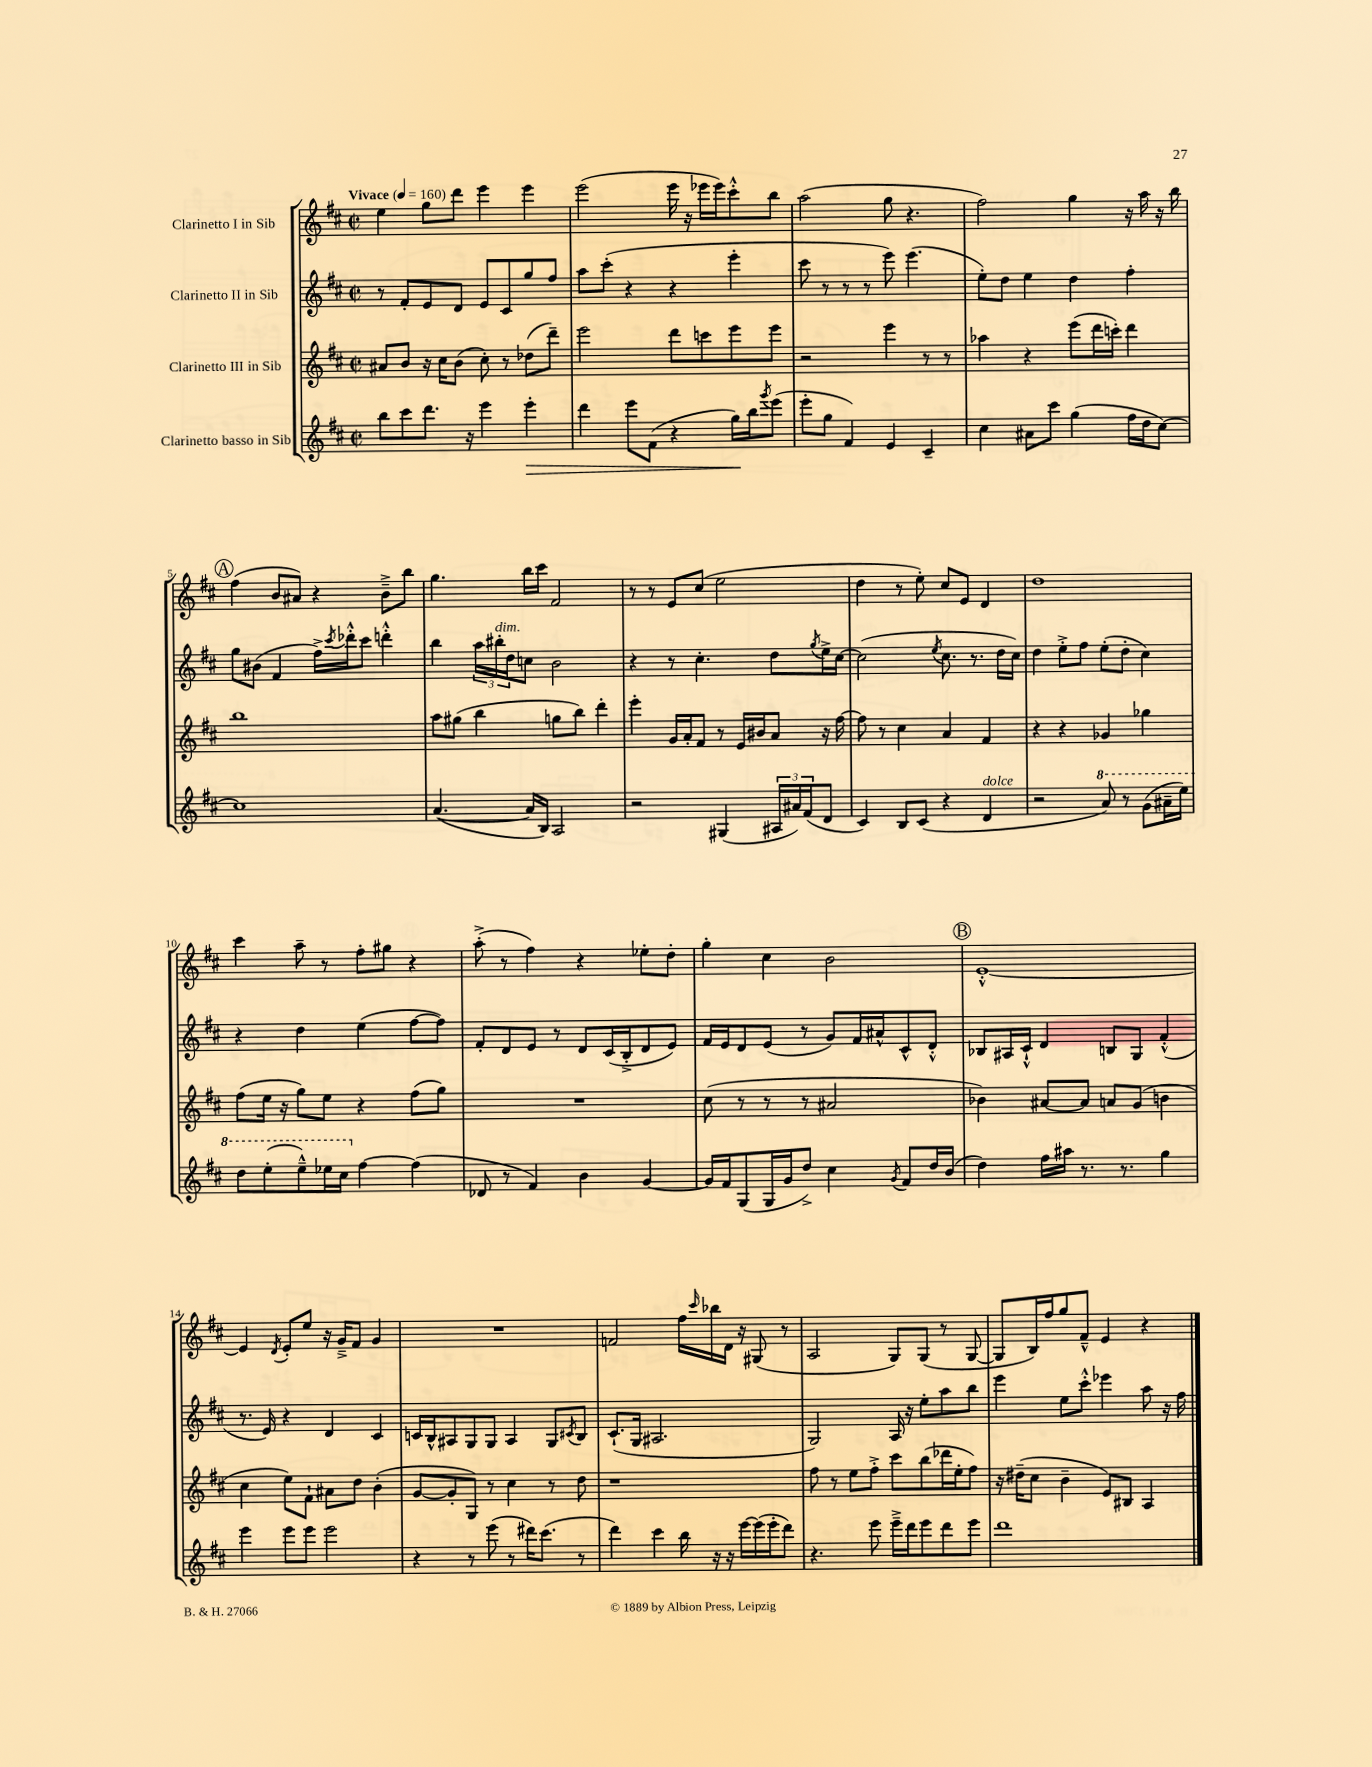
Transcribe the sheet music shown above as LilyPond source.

<<
\new StaffGroup <<
\new Staff = "s0" \with { instrumentName = "Clarinetto I in Sib" } {
    \clef treble \key d \major \defaultTimeSignature \time 2/2 \tempo "Vivace" 4 = 160
    e''4 g''8 d'''8 e'''4 e'''4 |
    e'''2( e'''16 r16 ees'''16 ees'''16) cis'''8-.-^ b''8 |
    a''2( g''8 r4. |
    fis''2) g''4 r16 a''16 r16 b''16 |
    \mark \markup { \circle "A" } fis''4( b'8 ais'8) r4 b'8---> b''8 |
    g''4. b''16 cis'''16 fis'2 |
    r8 r8 e'8 cis''8( e''2 |
    d''4 r8 e''8-.) cis''8 e'8 d'4 |
    d''1 |
    cis'''4 a''8-- r8 fis''8-. gis''8 r4 |
    a''8-.->( r8 fis''4) r4 ees''8-. d''8-. |
    g''4-. cis''4 b'2 |
    \mark \markup { \circle "B" } e'1~-.-^ |
    e'4 \acciaccatura { d'8 } e'8-. e''8 r16 g'16---> fis'8 g'4 |
    R1 |
    f'2 fis''16 \grace { cis'''16 } bes''16 d'16 r16 gis8( r8 |
    a2 g8) g8( r8 g8~ |
    g8 b16) fis''16 g''8 fis'8---^ e'4 r4 \bar "|." |
}
\new Staff = "s1" \with { instrumentName = "Clarinetto II in Sib" } {
    \clef treble \key d \major \defaultTimeSignature \time 2/2
    r8 fis'8-. e'8 d'8 e'8 cis'8 g''8 fis''8 |
    a''8 cis'''8-.( r4 r4 e'''4-. |
    cis'''8 r8 r8 r8 e'''8) e'''4.( |
    e''8-.) d''8 e''4 d''4 fis''4-. |
    \mark \markup { \circle "A" } g''8 bis'8( fis'4 fis''16->) \acciaccatura { cis'''8 } des'''16-.-^ cis'''8 d'''4-.-^ |
    b''4 \tuplet 3/2 { a''16 bis''16-.^\markup { \italic "dim." } d''16 } c''8 b'2 |
    r4 r8 cis''4.-. d''8 \acciaccatura { g''8 } e''16-> cis''16~ |
    cis''2( \acciaccatura { e''8 } cis''8. r8. d''16 cis''16) |
    d''4 e''8-.-> fis''8 e''8-.( d''8-. cis''4) |
    r4 d''4 e''4( fis''8~ fis''8) |
    fis'8-. d'8 e'8 r8 d'8 cis'16( b16-.-> d'8 e'8) |
    fis'16 e'16 d'8 e'8( r8 g'8) fis'16 ais'16-^ cis'8-^ d'8-.-^ |
    \mark \markup { \circle "B" } bes8 ais16 cis'16-!-^ d'4 b8 g8 fis'4-.-^( |
    r8. e'16) r4 d'4 cis'4 |
    c'16 b16-^ ais8 g8 g8 ais4 g8 \acciaccatura { cis'8 } b8 |
    cis'8.-!( g16 ais2. |
    g2) a16 r16 e''8-. a''8 b''8 |
    e'''4 e''8 cis'''8-.-^ ees'''4 a''8 r16 fis''16 \bar "|." |
}
\new Staff = "s2" \with { instrumentName = "Clarinetto III in Sib" } {
    \clef treble \key d \major \defaultTimeSignature \time 2/2
    ais'8 b'8 r16 cis''16 b'8( cis''8-.) r8 des''8( d'''8--) |
    e'''2 d'''8 c'''8 e'''8 e'''8 |
    r2 e'''4 r8 r8 |
    aes''4 r4 e'''8( d'''16 c'''16-.) d'''4 |
    \mark \markup { \circle "A" } b''1 |
    a''8 gis''8( b''4 g''8 b''8) d'''4-. |
    e'''4-. g'16 a'16-. fis'8 r8 e'16 bis'16 a'8 r16 fis''16~ |
    fis''8 r8 cis''4 a'4 fis'4 |
    r4 r4 ges'4 ges''4 |
    fis''8( e''16 r16 g''8) e''8 r4 fis''8( g''8) |
    R1 |
    cis''8( r8 r8 r8 ais'2 |
    \mark \markup { \circle "B" } bes'4) ais'8~ ais'8 a'8 g'8( b'4 |
    cis''4 e''8) fis'8-! ais'8 d''8 b'4-.( |
    g'8~ g'8-. g8) r8 cis''4 r8 d''8 |
    r1 |
    fis''8 r8 e''8 fis''8-.-> cis'''8 b''8( des'''16 e''16-. fis''8) |
    r16 dis''16--( cis''8 b'4-- e'8) bis8 a4 \bar "|." |
}
\new Staff = "s3" \with { instrumentName = "Clarinetto basso in Sib" } {
    \clef treble \key d \major \defaultTimeSignature \time 2/2
    b''8 cis'''8 d'''8. r16 e'''4 e'''4-.\> |
    d'''4 e'''8 fis'8( r4 g''16\!) b''16 \acciaccatura { g'''8 } e'''8( |
    e'''8-. g''8 fis'4) e'4 cis'4-- |
    cis''4 ais'8 cis'''8 g''4( fis''16 d''16 cis''8~) |
    \mark \markup { \circle "A" } cis''1 |
    a'4.~( a'16 b16) a2 |
    r2 gis4( \tuplet 3/2 { ais16 ais'16) fis'16( } d'8 |
    cis'4) b8 cis'8( r4 d'4^\markup { \italic "dolce" } |
    r2 \ottava #1 a''8) r8 g''8( ais''16-- e'''16) |
    d'''8 e'''8-.( e'''8---^) ees'''16 cis'''16 \ottava #0 fis''4~ fis''4( |
    des'8 r8 fis'4) b'4 g'4~ |
    g'16 fis'16 g8( g16 g'16 d''8->) cis''4 \acciaccatura { g'8 } fis'8 d''16 b'16( |
    \mark \markup { \circle "B" } d''4) fis''16 ais''16 r8. r8. g''4 |
    e'''4 e'''8 e'''8 e'''2 |
    r4 r8 e'''8( r8 dis'''16) cis'''8.( r8 |
    d'''4) cis'''4 b''16 r16 r16 e'''16~ e'''16( e'''16-. d'''8) |
    r4. e'''8 e'''16---> d'''16 e'''8 d'''8 e'''8 |
    d'''1 \bar "|." |
}
>>
>>
